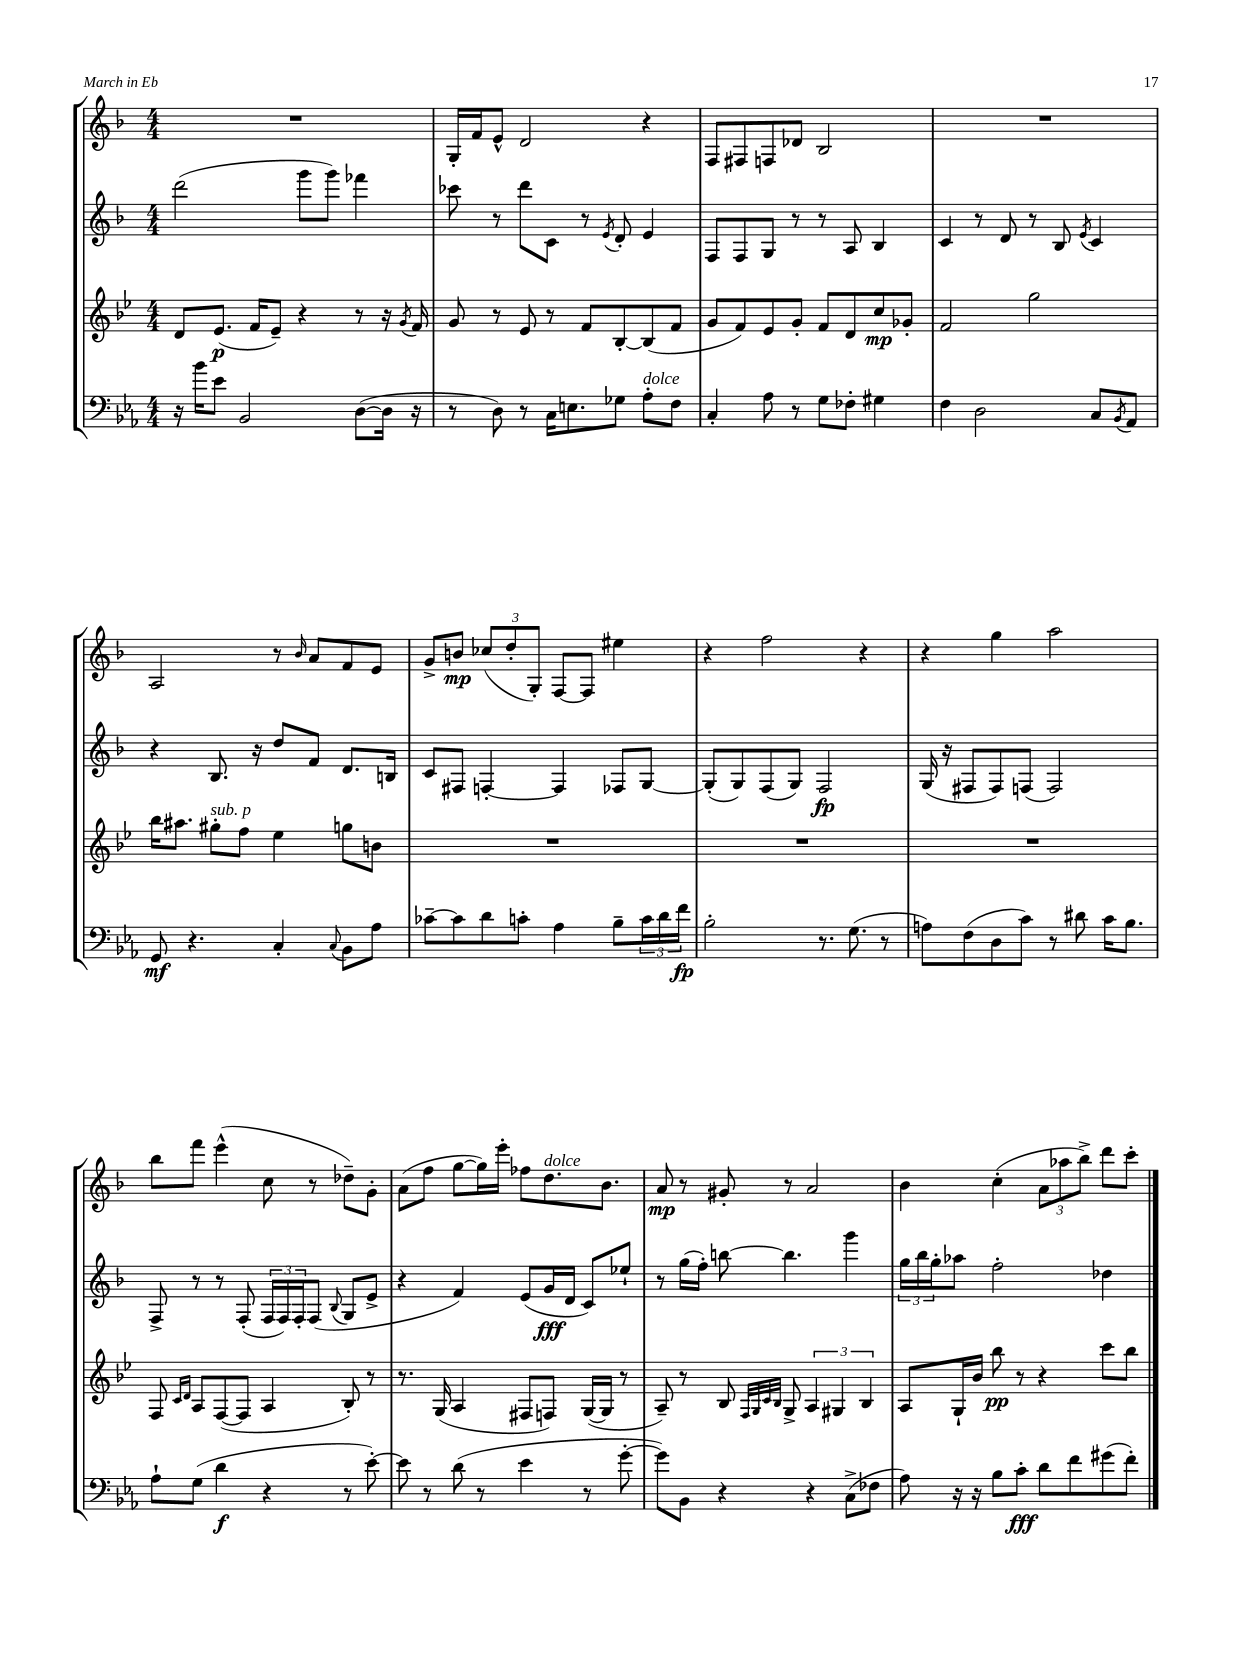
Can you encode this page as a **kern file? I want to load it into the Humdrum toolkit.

**kern	**kern	**kern	**kern
*staff4	*staff3	*staff2	*staff1
*clefF4	*clefG2	*clefG2	*clefG2
*k[b-e-a-]	*k[b-e-]	*k[b-]	*k[b-]
*M4/4	*M4/4	*M4/4	*M4/4
16r	8d	(2ddd	1r
16b-	.	.	.
8e-	(8.e-	.	.
2BB-	.	.	.
.	16f	.	.
.	8e-~)	.	.
.	4r	8ggg	.
.	.	8ggg)	.
([8D	8r	4fff-	.
16D]	16r	.	.
.	8qg	.	.
16r	16f	.	.
=	=	=	=
8r	8g	8ccc-	16G'
.	.	.	16f
8D)	8r	8r	8e^^
8r	8e-	8ddd	2d
16C	8r	8c	.
8.E	.	.	.
.	8f	8r	.
.	.	8qe	.
8G-	[8B-'	8d'	.
8A-'	(8B-]	4e	4r
8F	8f	.	.
=	=	=	=
4C'	8g	8F	8F
.	8f)	8F	8F#
8A-	8e-	8G	8F
8r	8g'	8r	8d-
8G	8f	8r	2B-
8F-'	8d	8A	.
4G#	8cc	4B-	.
.	8g-'	.	.
=	=	=	=
4F	2f	4c	1r
2D	.	8r	.
.	.	8d	.
.	2gg	8r	.
.	.	8B-	.
.	.	8qe	.
8C	.	4c	.
8qBB-	.	.	.
8AA-	.	.	.
=	=	=	=
8GG	16bb-	4r	2A
.	8.aa#	.	.
4.r	.	.	.
.	8gg#'	8.B-	.
.	8ff	.	.
.	.	16r	.
4C'	4ee-	8dd	8r
.	.	.	16qqb-
.	.	8f	8a
8qqC	.	.	.
8BB-	8gg	8.d	8f
8A-	8b	.	8e
.	.	16B	.
=	=	=	=
[8c-~	1r	8c	8g^
8c-]	.	8F#	8b
8d	.	[4F'	(12cc-
.	.	.	12dd'
8c'	.	.	.
.	.	.	12G')
4A-	.	4F]	[8F
.	.	.	8F]
8B-~	.	8F-	4ee#
24c	.	[8G	.
24d	.	.	.
24f	.	.	.
=	=	=	=
2B-'	1r	(8G']	4r
.	.	8G)	.
.	.	(8F	2ff
.	.	8G)	.
8.r	.	2F	.
(8.G	.	.	.
.	.	.	4r
8r	.	.	.
=	=	=	=
8A)	1r	(16G	4r
.	.	16r	.
(8F	.	8F#	.
8D	.	8F#)	4gg
8c)	.	(8F	.
8r	.	2F)	2aa
8d#	.	.	.
16c	.	.	.
8.B-	.	.	.
=	=	=	=
8A-`	8F	8F^	8bb-
.	16qqc	.	.
.	16qqd	.	.
(8G	8A	8r	8fff
4d	([8F	8r	(4eee^^
.	8F]	(8F'	.
4r	4A	24F	8cc
.	.	24F)	.
.	.	24F'	.
.	.	(8F	8r
.	.	8qqB-	.
8r	8B-')	8G	8dd-~)
[8e-')	8r	8e^	8g'
=	=	=	=
8e-]	8.r	4r	(8a
8r	.	.	8ff
.	(16G	.	.
(8d	4A	4f)	[8gg
8r	.	.	16gg])
.	.	.	16eee'
4e-	8F#	(8e	8ff-
.	8F)	16g	8.dd
.	.	16d	.
8r	([16G	8c)	.
.	16G]	.	8.b-
[8g'	8r	8ee-`	.
=	=	=	=
8g])	8A~)	8r	8a
8BB-	8r	(16gg	8r
.	.	16ff')	.
4r	8B-	[8bb	8g#'
.	32qqF	.	.
.	32qqG	.	.
.	32qqc	.	.
.	32qqB-	.	.
.	8G^	4.bb]	8r
4r	6A	.	2a
.	6G#	.	.
(8C^	.	4ggg	.
.	6B-	.	.
8F-	.	.	.
=	=	=	=
8A-)	8A	24gg	4b-
.	.	24bb-	.
.	.	24gg'	.
16r	16G`	8aa-	.
16r	16b-	.	.
8B-	8bb-	2ff'	(4cc'
8c'	8r	.	.
8d	4r	.	12a
.	.	.	12aa-
8f	.	.	.
.	.	.	12bb-^)
(8g#	8ccc	4dd-	8ddd
8f')	8bb-	.	8ccc'
==	==	==	==
*-	*-	*-	*-
